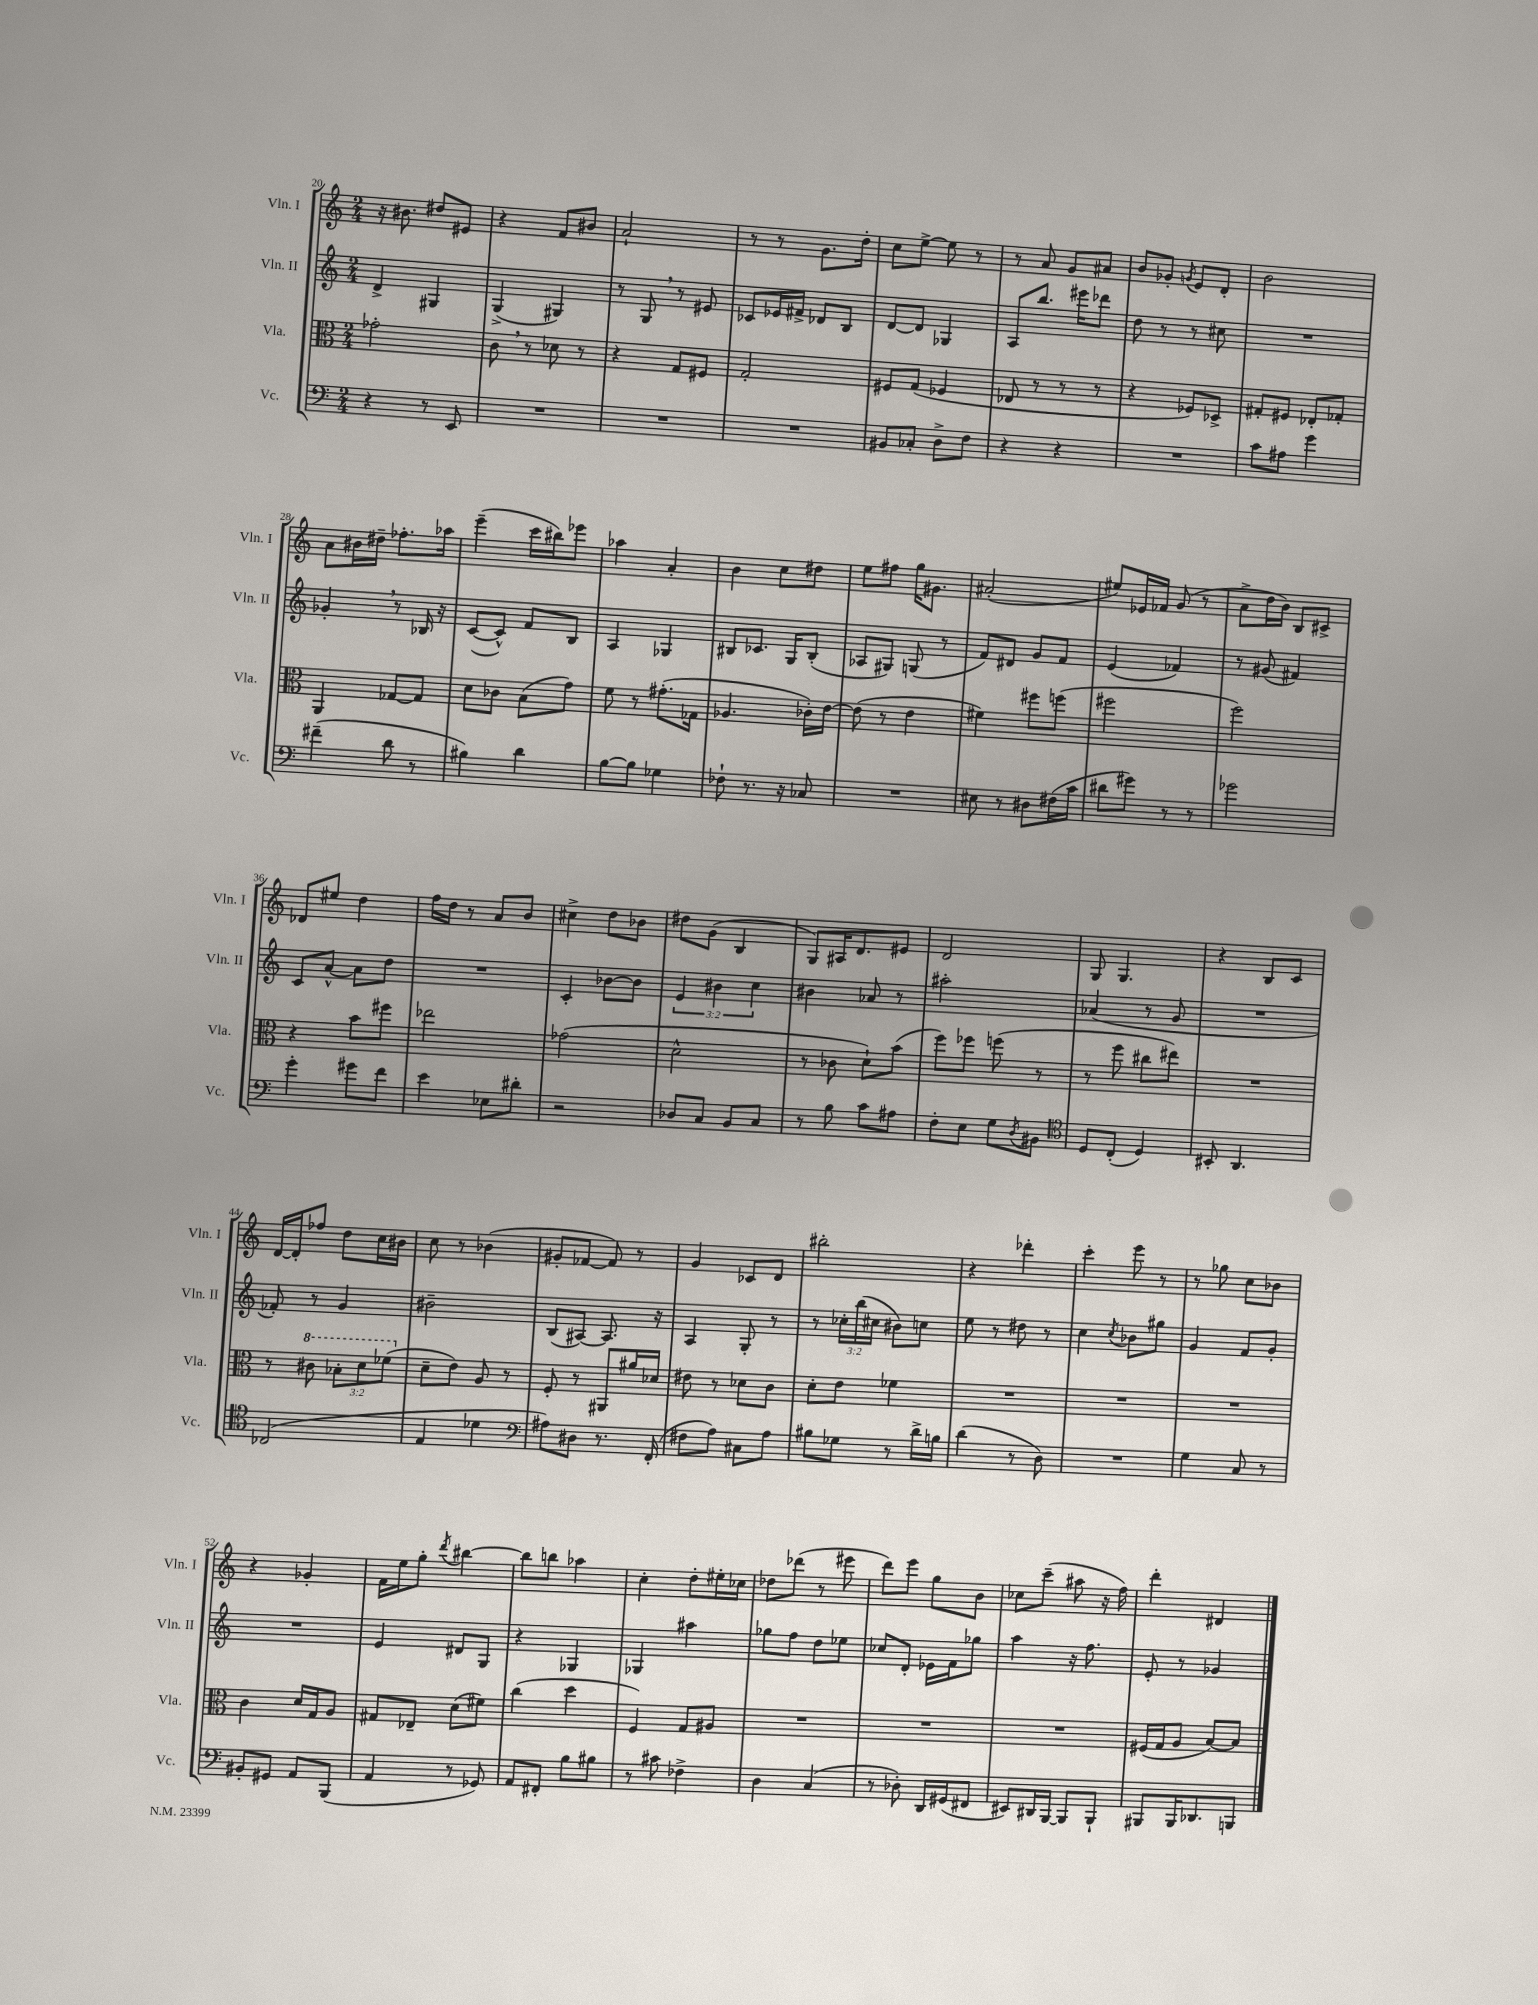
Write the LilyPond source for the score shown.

<<
\new StaffGroup <<
\new Staff = "s0" \with { instrumentName = "Vln. I" shortInstrumentName = "Vln. I" } {
    \clef treble \key c \major \numericTimeSignature \time 2/4
    r16 bis'8. dis''8 eis'8 |
    r4 f'8 bis'8 |
    a'2-! |
    r8 r8 g'8. d''16-. |
    c''8 e''8~-> e''8 r8 |
    r8 a'8 g'8 ais'8 |
    b'8 ges'8-. \acciaccatura { g'8 } e'8 d'8-. |
    b'2 |
    a'8 bis'16 dis''16-- fes''8.-. aes''16 |
    e'''4--( c'''16 bis''16) ees'''8 |
    aes''4 a'4-. |
    b'4 c''8 dis''8 |
    e''8 fis''8 g''16 gis'8. |
    ais'2-.( |
    eis''8) ees'16 fes'16 g'8( r8 |
    a'8-> d''16 b'16) b8 cis'8-> |
    des'8 eis''8 d''4 |
    f''16 d''16 r8 a'8 b'8 |
    cis''4-> d''8 bes'8 |
    dis''8 g'8( b4 |
    g8) ais16 d'8. eis'8 |
    d'2 |
    g8 g4. |
    r4 b8 c'8 |
    d'16~ d'16-. fes''8 d''8 c''16 bis'16 |
    c''8 r8 bes'4( |
    gis'8-. fes'8~ fes'8) r8 |
    g'4 ces'8 d'8 |
    bis''2-. |
    r4 des'''4-. |
    c'''4-. e'''8 r8 |
    r8 ges''8 c''8 bes'8 |
    r4 ges'4-. |
    f'16 e''16 g''8-. \acciaccatura { d'''8 } bis''4~ |
    bis''8 b''8 aes''4 |
    c''4-. d''8-. eis''16-. ces''16 |
    des''8 des'''8( r8 eis'''8 |
    d'''8) e'''8 g''8 b'8 |
    ces''8 c'''8--( ais''8 r16 f''16) |
    d'''4-. dis'4 \bar "|." |
}
\new Staff = "s1" \with { instrumentName = "Vln. II" shortInstrumentName = "Vln. II" } {
    \clef treble \key c \major \numericTimeSignature \time 2/4 \override Staff.TupletNumber.text = #tuplet-number::calc-fraction-text
    d'4-> gis4 |
    g4->( gis4) |
    r8 g8 \breathe r8 eis'8 |
    ces'8 ees'16 fis'16-> des'8 b8 |
    d'8~ d'8 ges4 |
    a8 b''8. eis'''16 des'''8 |
    d''8 r8 r8 cis''8 |
    R2 |
    ges'4-. \breathe r8 bes16 r16 |
    c'8~( c'8-^) f'8 b8 |
    a4 ges4 |
    bis8 ces'8. g16 bis8-.( |
    aes8 gis8) g8( r8 |
    f'8) dis'8 g'8 f'8 |
    e'4( fes'4) |
    r8 gis'8( fis'4) |
    c'8 a'8~-^ a'8 d''8 |
    R2 |
    c'4-. bes'8~ bes'8 |
    \tuplet 3/2 { e'4 bis'4 c''4 } |
    bis'4 aes'8 r8 |
    ais''2-. |
    aes'4( r8 g'8 |
    R2 |
    fes'8-.) r8 g'4 |
    bis'2-- |
    b8( ais8~) ais8. r16 |
    a4 g8-. r8 |
    r8 \tuplet 3/2 { ces''16-. b''16( cis''16 } bis'8) c''8 |
    e''8 r8 dis''8 r8 |
    c''4 \acciaccatura { c''8 } bes'8 gis''8 |
    g'4 f'8 g'8-. |
    R2 |
    e'4 dis'8 g8 |
    r4 ges4 |
    ges4 ais''4 |
    ges''8 f''8 d''8 ees''8 |
    ces''8 d'8-. ees'16 f'16 ges''8 |
    a''4 r16 f''8. |
    e'8-. r8 ges'4 \bar "|." |
}
\new Staff = "s2" \with { instrumentName = "Vla." shortInstrumentName = "Vla." } {
    \clef alto \key c \major \numericTimeSignature \time 2/4 \override Staff.TupletNumber.text = #tuplet-number::calc-fraction-text
    ges'2-. |
    c'8 \breathe r8 des'8 r8 |
    r4 g8 fis8 |
    g2-. |
    fis8 g8( fes4 |
    ees8 r8 r8 r8 |
    r4 fes8) des8-> |
    gis8-. fis8 ees8-. ges8-. |
    a,4 ges8~ ges8 |
    d'8 ces'8 b8( g'8) |
    f'8 r8 gis'8.-.( ges16 |
    aes4. ces'16-.) e'16~ |
    e'8( r8 e'4 |
    fis'4) fis''8 f''8( |
    fis''2 |
    f''2) |
    r4 b'8 fis''8 |
    ees''2 |
    ges'2( |
    d'2-^ |
    r8 ces'8 d'8-!) b'8( |
    f''8) fes''8 f''8( r8 |
    r8 f''8 cis''8 eis''8) |
    R2 |
    r8 \ottava #1 cis''8 \tuplet 3/2 { bes'8-. d''8 fes''8( \ottava #0 } |
    d'8-- e'8) a8 r8 |
    f8-. r8 ais,8 ais'16 des'16 |
    eis'8 r8 des'8 c'8 |
    d'8-. e'8 fes'4 |
    R2 |
    R2 |
    R2 |
    c'4 d'16 g16 a8 |
    gis8 ees8-- d'8( fis'8) |
    c''4( d''4 |
    f4) g8 ais8 |
    R2 |
    R2 |
    R2 |
    fis16( g16 a8 b8~) b8 \bar "|." |
}
\new Staff = "s3" \with { instrumentName = "Vc." shortInstrumentName = "Vc." } {
    \clef bass \key c \major \numericTimeSignature \time 2/4
    r4 r8 e,8 |
    R2 |
    R2 |
    R2 |
    bis,8 ces8-. d8-> f8 |
    r4 r4 |
    R2 |
    c'8 ais8 g'4 |
    fis'4--( d'8 r8 |
    bis4) d'4 |
    b8~ b8 ges4 |
    fes8-! r8. r16 ces8 |
    R2 |
    eis8 r8 dis8 fis16( c'16 |
    dis'8 gis'8) r8 r8 |
    ges'2 |
    g'4-. gis'8 f'8 |
    e'4 ees8 dis'8-. |
    r2 |
    des8 c8 b,8 c8 |
    r8 b8 c'8 ais8 |
    f8-. e8 g8 \acciaccatura { d8 } bis,8 |
    \clef tenor d8 c8-.( d4) |
    bis,8-. a,4. |
    ces2( |
    e4 des'4 |
    \clef bass ais8) dis8 r8. f,16-.( |
    fis8 a8) cis8 a8 |
    bis8 ges8 r8 d'16-> b16 |
    d'4( r8 d8) |
    R2 |
    g4 c8 r8 |
    bis,8-. gis,8 a,8 b,,8( |
    a,4 r8 ges,8) |
    a,8 fis,8-. b8 bis8 |
    r8 cis'8 fes4-> |
    d4 c4( |
    r8 des8-.) d,16 gis,16( fis,8 |
    eis,8) dis,16 b,,16~ b,,8 b,,8-! |
    bis,,8 bis,,16 des,8. b,,8 \bar "|." |
}
>>
>>
\layout { \context { \Score currentBarNumber = #20 } }
